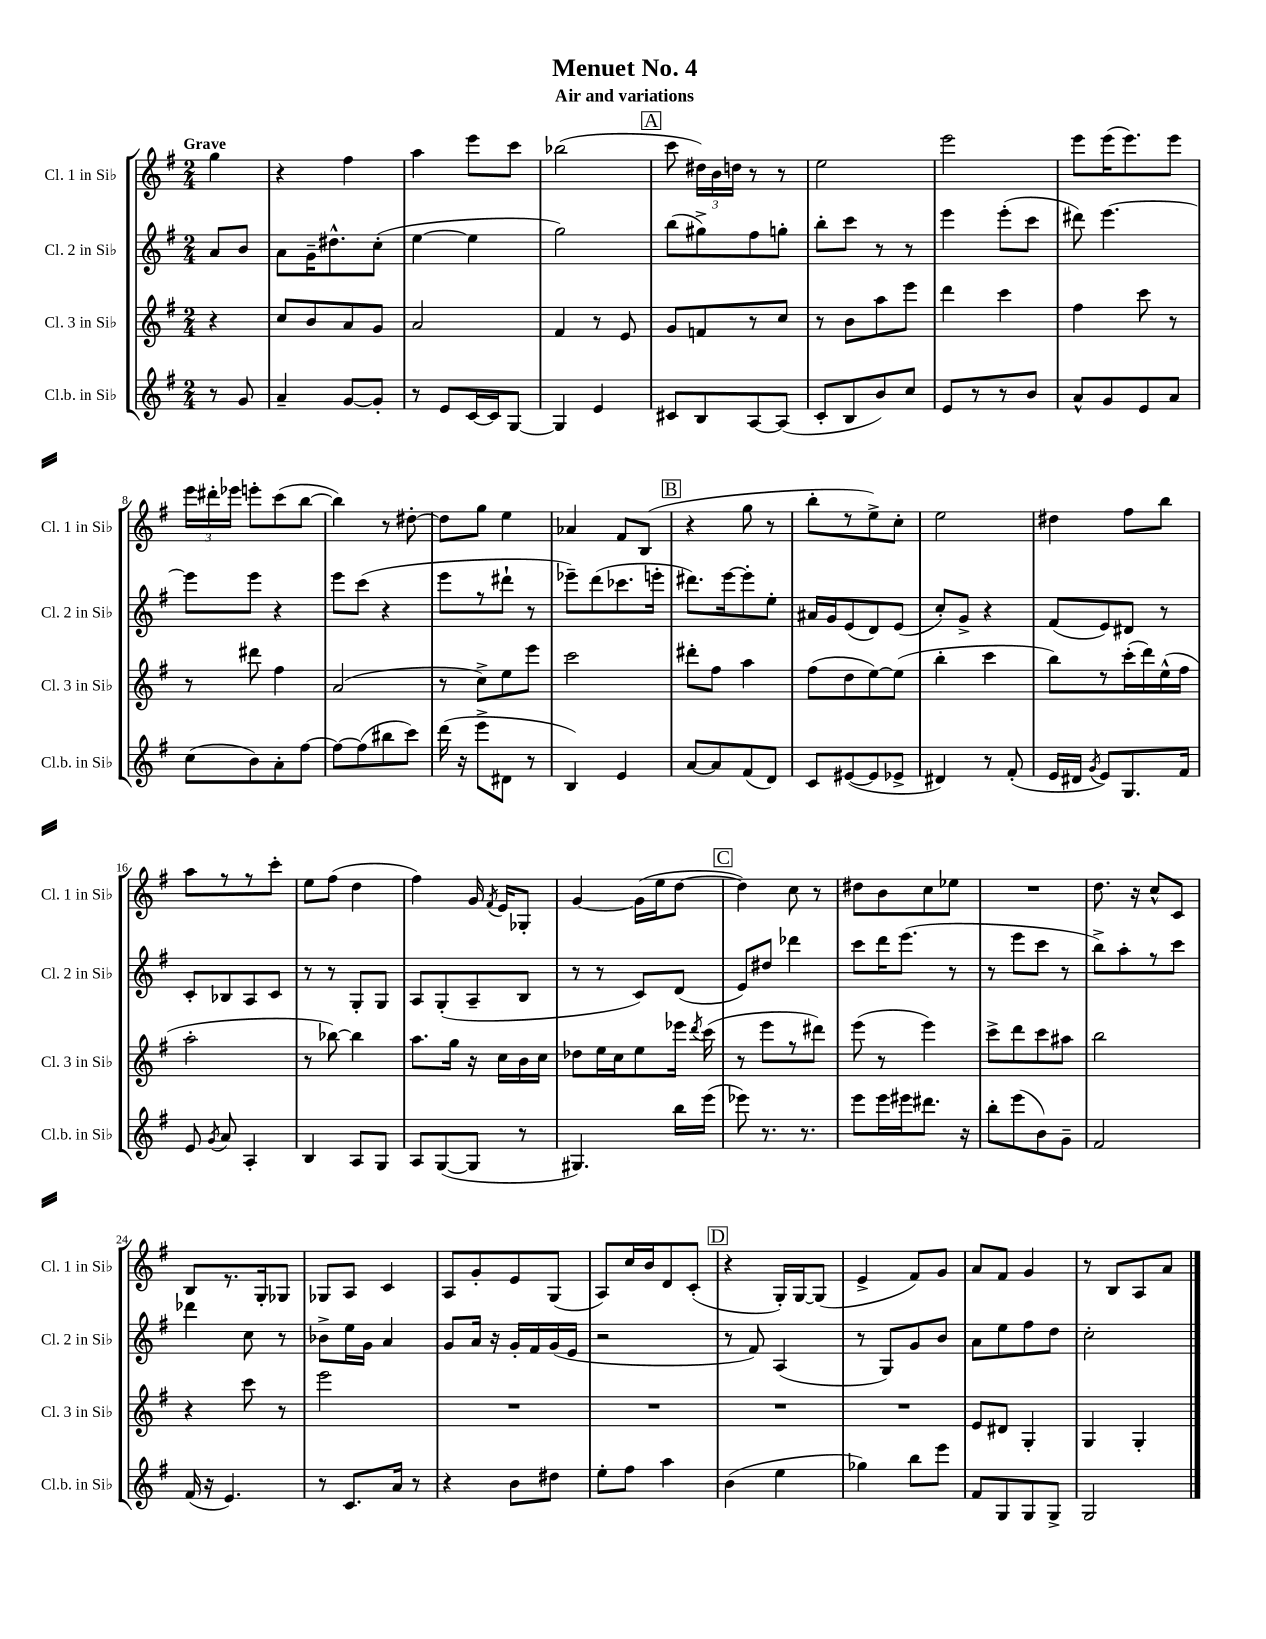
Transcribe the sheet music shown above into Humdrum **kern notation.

**kern	**kern	**kern	**kern
*staff4	*staff3	*staff2	*staff1
*clefG2	*clefG2	*clefG2	*clefG2
*k[f#]	*k[f#]	*k[f#]	*k[f#]
*M2/4	*M2/4	*M2/4	*M2/4
8r	4r	8a/L	4gg\
8g/	.	8b/J	.
=	=	=	=
4a~/	8cc/L	8a\L	4r
.	8b/	16g~\K	.
.	.	8.dd#^^\	.
[8g/L	8a/	.	4ff#\
8g'/]J	8g/J	(8cc'\J	.
=	=	=	=
8r	2a/	[4ee\	4aa\
8e/L	.	.	.
[16c/L	.	4ee\]	8eee\L
16c/]J	.	.	.
[8G/J	.	.	8ccc\J
=	=	=	=
4G/]	4f#/	2gg\)	(2bb-\
4e/	8r	.	.
.	8e/	.	.
=	=	=	=
8c#/L	8g/L	(8bb\L	8ccc\
8B/	8f/	8gg#^\)	24dd#\LL)
.	.	.	24b\
.	.	.	24dd\JJ
[8A/	8r	8ff#\	8r
(8A/]J	8cc/J	8gg'\J	8r
=	=	=	=
8c'/L	8r	8bb'\L	2ee\
8B/	8b\L	8ccc\J	.
8b/)	8aa\	8r	.
8cc/J	8eee\J	8r	.
=	=	=	=
8e/L	4ddd\	4eee\	2eee\
8r	.	.	.
8r	4ccc\	(8eee'\L	.
8b/J	.	8ccc\J	.
=	=	=	=
8a^^/L	4ff#\	8ddd#\)	8eee\L
8g/	.	[4.eee\	(16eee\K
.	.	.	8.eee\)
8e/	8ccc\	.	.
8a/J	8r	.	8eee\J
=	=	=	=
(8cc\L	8r	8eee\]L	24eee\LL
.	.	.	24ddd#'\
.	.	.	24eee-\JJ
8b\)	8ddd#\	8eee\J	8eee'\L
8a'\	4ff#\	4r	(8ccc\
[8ff#\J	.	.	[8bb\J
=	=	=	=
8ff#\_L	(2a/	8eee\L	4bb\])
(8ff#\]	.	(8ccc\J	.
8bb#\	.	4r	8r
8ccc\J)	.	.	[8dd#'\
=	=	=	=
(16ddd\	8r	8eee\L	8dd#\]L
16r	.	.	.
8eee^\L	8cc^\L)	8r	8gg\J
8d#\J	8ee\	8ddd#`\J	4ee\
8r	8eee\J	8r	.
=	=	=	=
4B/)	2ccc\	8eee-~\L)	4a-/
.	.	(8ddd\	.
4e/	.	8.ccc-\	8f#/L
.	.	.	(8B/J
.	.	16eee'\Jk	.
=	=	=	=
[8a/L	8ddd#'\L	8.ddd#\L)	4r
8a/]	8ff#\J	.	.
.	.	[16eee\k	.
(8f#/	4aa\	8eee'\]	8gg\
8d/J)	.	8ee'\J	8r
=	=	=	=
8c/L	(8ff#\L	16a#/LL	8bb'\L
.	.	16g/J	.
([8e#/	8dd\	(8e/	8r
8e#/]	[8ee\)	8d/)	8ee^\)
8e-^/J	(8ee\]J	(8e/J	8cc'\J
=	=	=	=
4d#/)	4bb'\	8cc'/L)	2ee\
.	.	8g^/J	.
8r	4ccc\	4r	.
(8f#'/	.	.	.
=	=	=	=
16e/LL	8bb\L)	(8f#/L	4dd#\
16d#/JJ	.	.	.
8qg/	.	.	.
8e/L)	8r	8e/)	.
8.G/	(16ccc'\L	8d#/J	8ff#\L
.	16ddd\)	.	.
.	(16ee^^\	8r	8bb\J
16f#/Jk	16ff#\JJ	.	.
=	=	=	=
8e/	2aa'\	8c'/L	8aa\L
8qg/	.	.	.
8a/	.	8B-/	8r
4A'/	.	8A/	8r
.	.	8c/J	8ccc'\J
=	=	=	=
4B/	8r	8r	8ee\L
.	[8bb-\)	8r	(8ff#\J
8A/L	4bb-\]	8G'/L	4dd\
8G/J	.	8G/J	.
=	=	=	=
8A/L	8.aa\L	8A/L	4ff#\)
([8G/	.	(8G'/	.
.	16gg\Jk	.	.
8G/]J	16r	8A~/	16g/
.	.	.	8qf#/
.	16cc\LL	.	16e/LK
8r	16b\	8B/J	8G-'/J
.	16cc\JJ	.	.
=	=	=	=
4.G#/)	8dd-\L	8r	[4g/
.	16ee\L	8r	.
.	16cc\J	.	.
.	8ee\	8c/L)	(16g\]LL
.	.	.	16ee\J
16bb\LL	16eee-\Jk	(8d/J	[8dd\J
.	8qddd/	.	.
(16eee\JJ	(16ccc\	.	.
=	=	=	=
8eee-\)	8r	8e/L)	4dd\])
8.r	8eee\L	8dd#/J	.
.	8r	4ddd-\	8cc\
8.r	.	.	.
.	8ddd#\J)	.	8r
=	=	=	=
8eee\L	(8eee\	8ccc\L	8dd#\L
16eee\L	8r	16ddd\K	8b\
16eee#\J	.	(8.eee\J	.
8.ddd#\J	4eee\)	.	8cc\
.	.	8r	8ee-\J
16r	.	.	.
=	=	=	=
8bb'\L	8ccc^\L	8r	2r
(8eee\	8ddd\	8eee\L	.
8b\)	8ccc\	8ccc\J	.
8g~\J	8aa#\J	8r	.
=	=	=	=
2f#/	2bb\	8bb^\L)	8.dd\
.	.	8aa'\	.
.	.	.	16r
.	.	8r	8cc^^/L
.	.	8ccc\J	8c/J
=	=	=	=
(16f#/	4r	4ddd-\	8B/L
16r	.	.	.
4.e/)	.	.	8.r
.	8ccc\	8cc\	.
.	.	.	16G'/k
.	8r	8r	8G-/J
=	=	=	=
8r	2eee\	8b-^\L	8G-/L
8.c/L	.	16ee\L	8A/J
.	.	16g\JJ	.
.	.	4a/	4c/
16a/Jk	.	.	.
8r	.	.	.
=	=	=	=
4r	2r	8g/L	8A/L
.	.	16a/Jk	8g'/
.	.	16r	.
8b\L	.	16g'/LL	8e/
.	.	16f#/	.
8dd#\J	.	(16g/	(8G/J
.	.	16e/JJ	.
=	=	=	=
8ee'\L	2r	2r	8A/L)
8ff#\J	.	.	16cc/L
.	.	.	16b/J
4aa\	.	.	8d/
.	.	.	(8c'/J
=	=	=	=
(4b\	2r	8r	4r
.	.	8f#/)	.
4ee\	.	(4A/	16G'/LL)
.	.	.	[16G/J
.	.	.	(8G/]J
=	=	=	=
4gg-\)	2r	8r	4e^/
.	.	8G/L)	.
8bb\L	.	8g/	8f#/L)
8eee\J	.	8b/J	8g/J
=	=	=	=
8f#/L	8e/L	8a\L	8a/L
8G/	8d#/J	8ee\	8f#/J
8G/	4G'/	8ff#\	4g/
8G^/J	.	8dd\J	.
=	=	=	=
2G/	4G/	2cc'\	8r
.	.	.	8B/L
.	4G'/	.	8A/
.	.	.	8a/J
==	==	==	==
*-	*-	*-	*-
